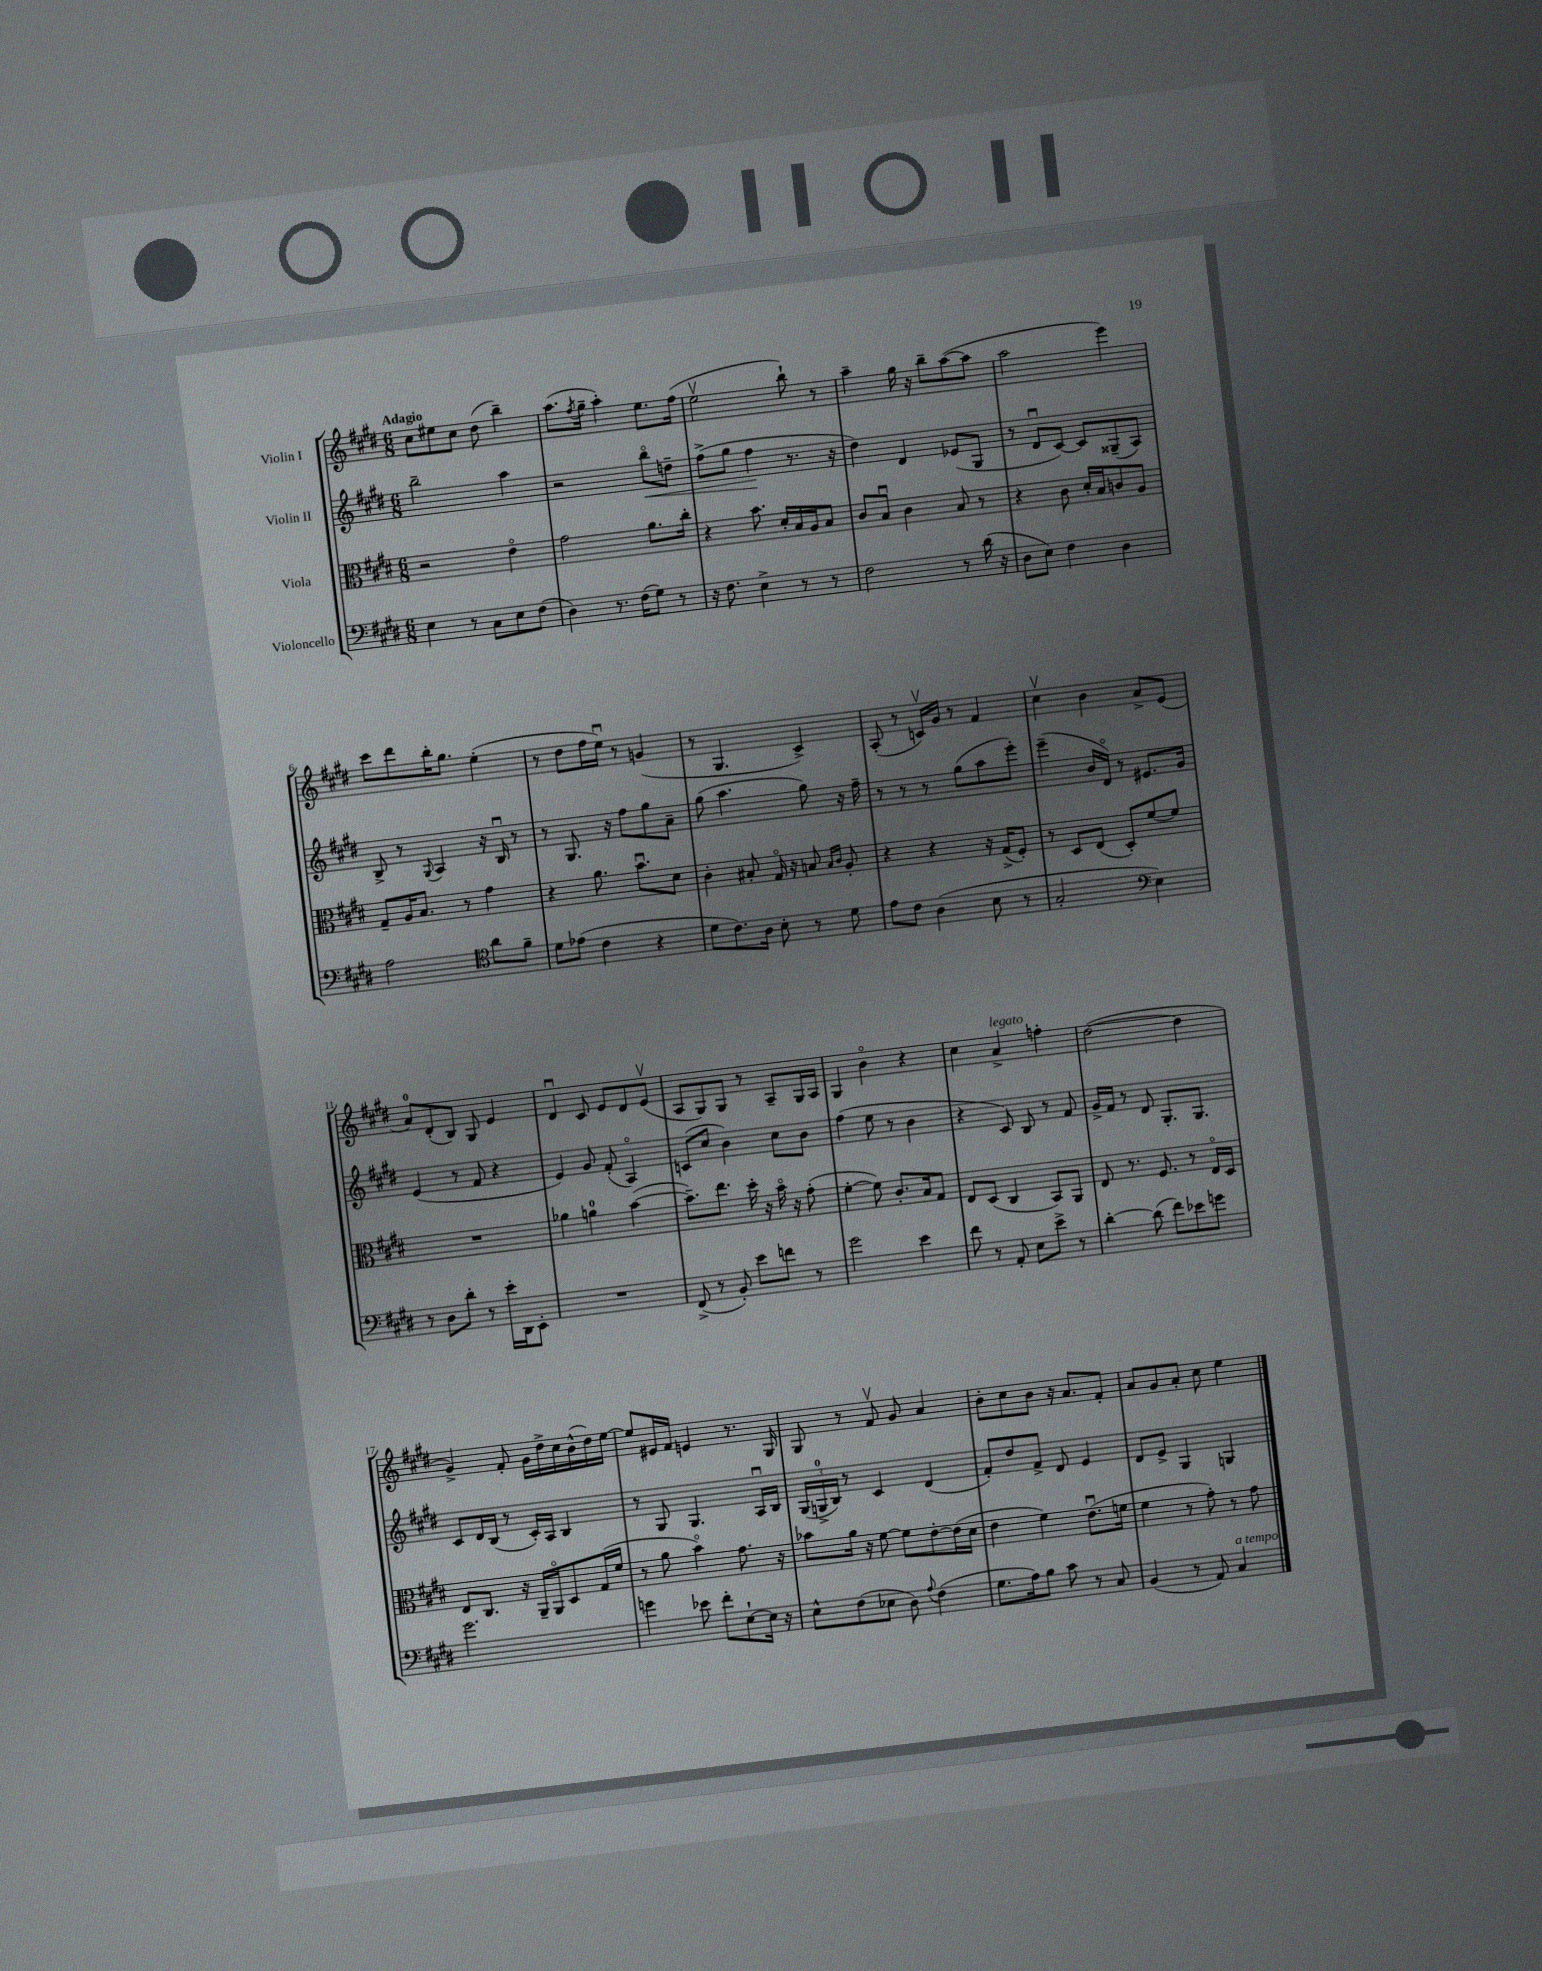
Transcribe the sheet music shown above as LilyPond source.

<<
\new StaffGroup <<
\new Staff = "s0" \with { instrumentName = "Violin I" } {
    \clef treble \key e \major \numericTimeSignature \time 6/8 \tempo "Adagio"
    cis''8 eis''8 cis''8 dis''8( b''4--) |
    a''8.( \acciaccatura { fis''8 } gis''16-- a''4-.) e''8. fis''16( |
    e''2\upbow b''8-!) r8 |
    a''4-- gis''16 r16 b''8-- a''8~( a''8 |
    a''2 e'''4) |
    cis'''8 dis'''8 b''16-. gis''8. e''4-.( |
    r8 dis''8 fis''16 e''16\downbow) r8 g'4( |
    r8 gis4. cis'4->) |
    a8-.( r8 c'16\upbow) gis'16 r8 fis'4 |
    cis''4\upbow b'4 a'8-> e'8( |
    a'8-0) dis'8-.( b8) gis8 e'4 |
    dis'4\downbow cis'8 e'8 dis'8 e'8\upbow( |
    a8 gis8) gis8 r8 a8-- gis16 a16 |
    gis4 b'4\flageolet r4 |
    cis''4 a'4->^\markup { \italic "legato" } f''4-. |
    dis''2~( dis''4 |
    gis'4->) fis'8-. gis'16 dis''16-> cis''16 b'16-^( dis''16) e''16~ |
    e''8 eis'16 fis'16 e'4 r8. gis16 |
    gis8 r8 fis'8\upbow gis'8 a'4 |
    b'8-. cis''8 b'8 r16 a'8. fis'8-. |
    a'8 gis'8 a'8-. cis''8 e''4 \bar "|." |
}
\new Staff = "s1" \with { instrumentName = "Violin II" } {
    \clef treble \key e \major \numericTimeSignature \time 6/8
    b''2-- a''4 |
    r2 b''8\flageolet\< d''8-- |
    fis''8->( gis''8 fis''4\! r8. r16 |
    dis''4) dis'4 ees'8( gis8 |
    r8 dis'8\downbow cis'8~) cis'8 gisis8--( a8) |
    b8-> r8 \appoggiatura { gis8 } a4 r16 b16\downbow r8 |
    r8 gis8. r16 fis''8 gis''8 a'8-- |
    gis''8( a''4. gis''8) r16 fis''16-- |
    r8 r8 r8 gis''8( a''8 e'''8-.) |
    e'''4--( b'16 dis'16\flageolet) r8 eis'8. gis'16 |
    e'4( r8 fis'8 r4 |
    e'4) gis'8 fis'8-.( a4\flageolet) |
    c'8( cis''8 b'4) cis''8 b'8 |
    fis''4( e''8 r8 b'4 |
    r4 cis'8) b8 r8 fis'8 |
    gis'16-> fis'16 r8 dis'8 gis8.-. gis8. |
    cis'8 dis'16 b16( r8 cis'16-.) a16 b4 |
    r8 gis8 gis4. a16\downbow b16 |
    \tuplet 3/2 { gis16( g16-0-> b16) } r8 cis'4 dis'4( |
    fis'8-.) dis''8 fis'8-> dis'8 e'4 |
    dis'8 e'8-> gis4 g4 \bar "|." |
}
\new Staff = "s2" \with { instrumentName = "Viola" } {
    \clef alto \key e \major \numericTimeSignature \time 6/8
    r2 e'4\flageolet |
    gis'2 a'8. cis''16-. |
    r4 b'8. dis'16-. b16 a16 b8 |
    cis'8 b8\downbow cis'4 b8 r8 |
    r4 cis'8 dis'16-. b16 c'8 a8 |
    gis8-- a16 b8. r8 gis'4 |
    r4 a'8. b'8.\downbow dis'8 |
    cis'4-. bis8-. gis16\flageolet r16 b8 \grace { b16 cis'16 } a8-. |
    r4 r4 r16 gis16->( fis8-.) |
    r8 dis8 e8( dis8-.) fis'8~ fis'8 |
    R2. |
    aes'4 a'4-0 b'4~( |
    b'8.--) e''8. dis''16-. r16 b'16\flageolet r16 gis'8-.( |
    fis'4~-. fis'8) cis'8.-. b16 gis8 |
    e8 dis8( cis4 b,8) a,8 |
    e8 r8. fis8. r8 e16\flageolet dis16 |
    e8 cis8. r16 a,16-- a,16\flageolet dis8 gis16( fis'16 |
    r8 a'8 b'4\flageolet) gis'8. r16 |
    bes'8 a'16 r16 fis'8~ fis'8 e'8~-. e'16( dis'16 |
    e'4 fis'4) e'8.\downbow( f'16 |
    fis'4 r8 gis'8-.) r8 gis'8 \bar "|." |
}
\new Staff = "s3" \with { instrumentName = "Violoncello" } {
    \clef bass \key e \major \numericTimeSignature \time 6/8
    e4 r8 cis8 e8 fis8( |
    dis4) r8. fis16( gis8) r8 |
    r16 fis8. e4-> r8 r8 |
    fis2 r8 dis'16( r16 |
    dis8 e8) fis4 dis4 |
    a2 \clef tenor a'8 fis'8-- |
    dis'8 ees'8( cis'4 r4 |
    dis'8 cis'8.) a16 b8-. r8 dis'8 |
    e'8 cis'8 a4( b8 r8 |
    gis2-. \clef bass e4) |
    r8 dis8 dis'8-. r8 e'16-. dis,16 e,8-. |
    R2. |
    fis,8->( r8 b,8-.) e'8 f'8 r8 |
    gis'2 e'4 |
    fis'8 r8 a,8-. e8 e'8-> r8 |
    dis'4~-. dis'8( fis'8) ees'8 g'8 |
    gis'2. |
    g'4 ees'8 fis'8-. e8~-! e16 r16 |
    e8-^ fis8( ees8 dis8) \appoggiatura { a8 } fis4( |
    gis8. a16) b8 cis'8 r8 cis8 |
    b,4( r8 a,8) cis4^\markup { \italic "a tempo" } \bar "|." |
}
>>
>>
